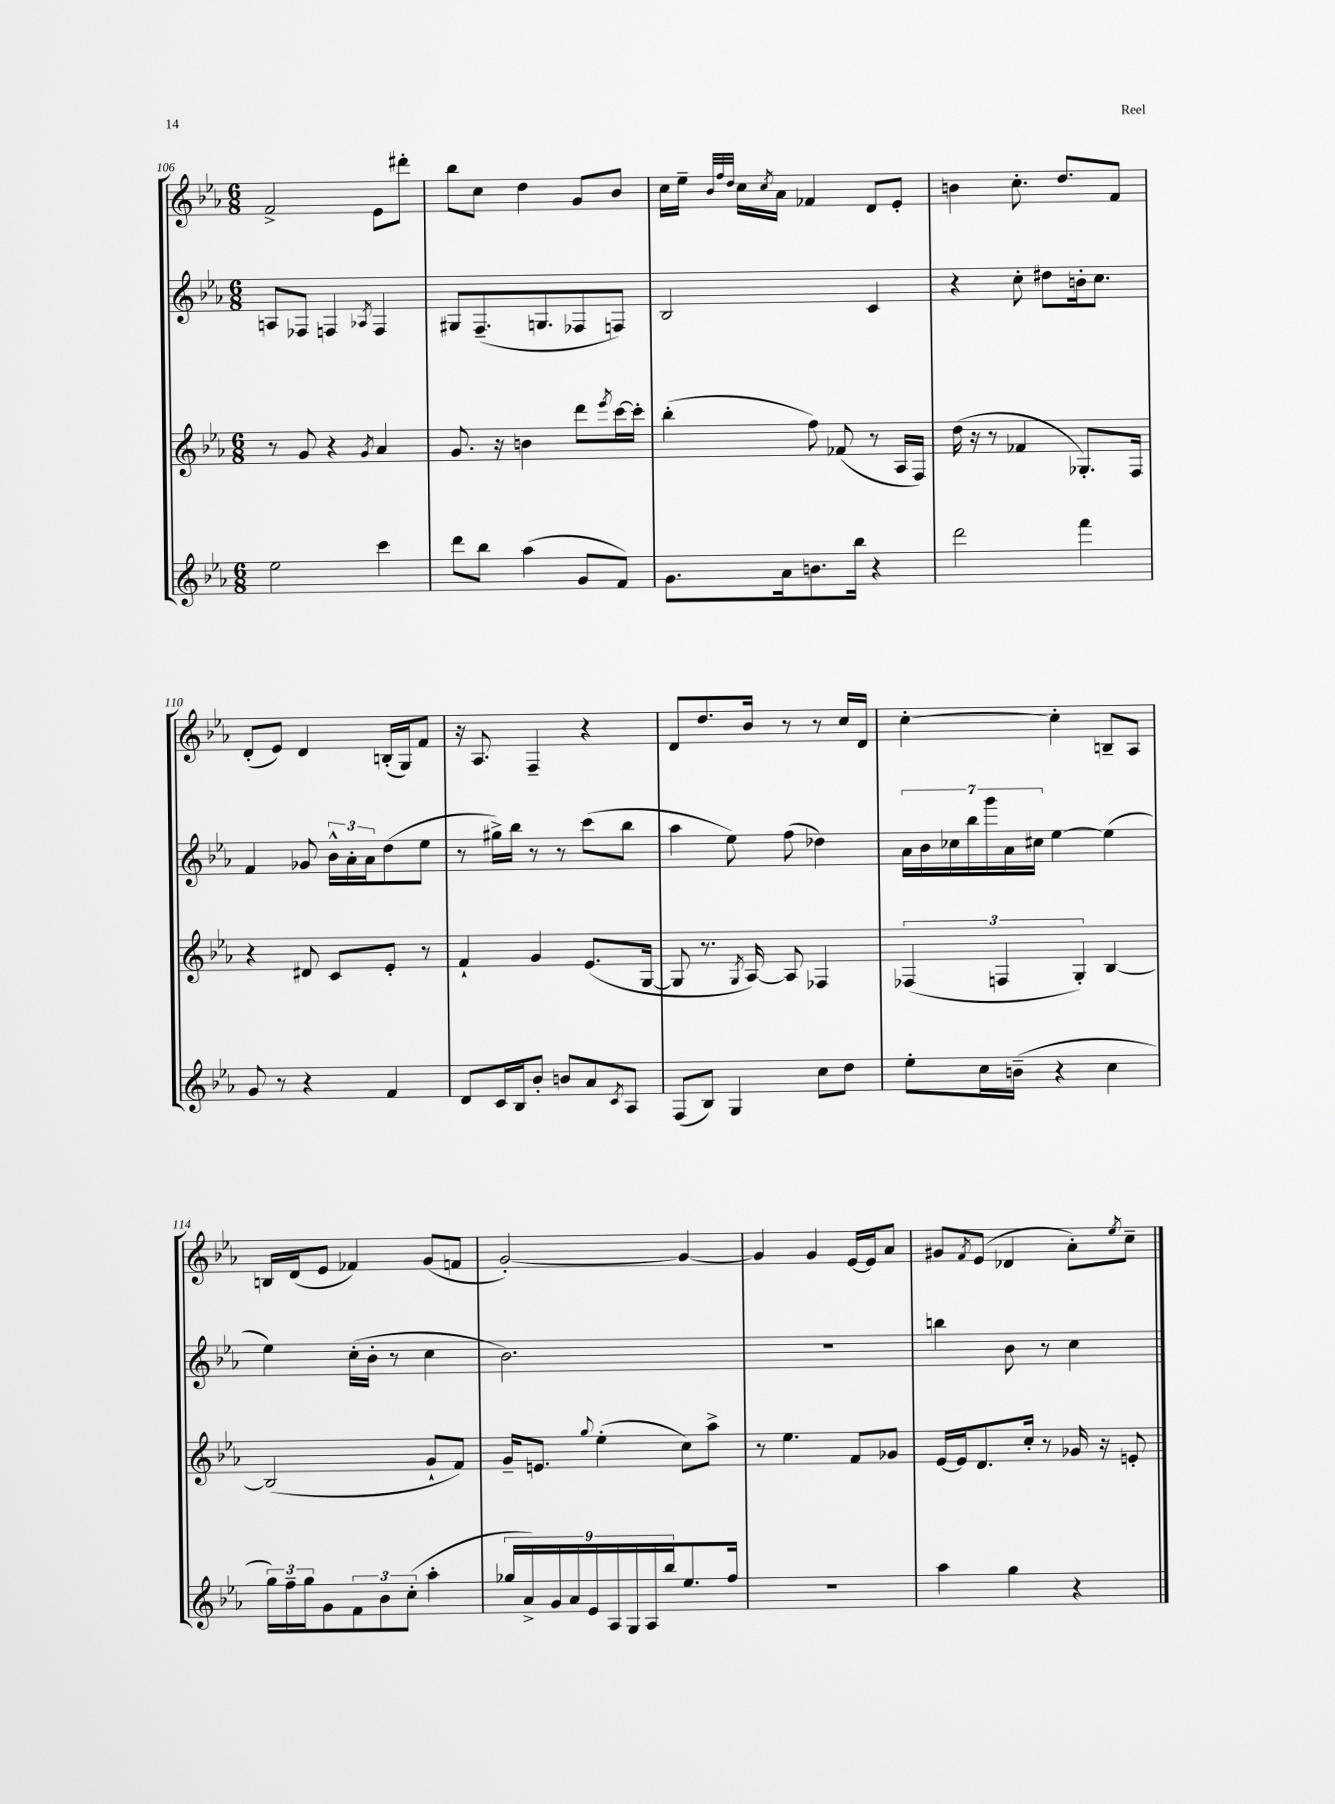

**kern	**kern	**kern	**kern
*staff4	*staff3	*staff2	*staff1
*clefG2	*clefG2	*clefG2	*clefG2
*k[b-e-a-]	*k[b-e-a-]	*k[b-e-a-]	*k[b-e-a-]
*M6/8	*M6/8	*M6/8	*M6/8
2ee-\	8r	8A/L	2f^/
.	8g/	8F-/J	.
.	4r	4F/	.
.	8qg/	8qA-/	.
4ccc\	4a-/	4F/	8e-\L
.	.	.	8ddd#'\J
=	=	=	=
8ddd\L	8.g/	8G#/L	8bb-\L
8bb-\J	.	(8.F~/	8cc\J
.	16r	.	.
(4aa-\	4b\	.	4dd\
.	.	8.G/	.
8g/L	8ddd\L	8F-/	8g/L
.	8qeee-/	.	.
8f/J)	[16ccc\L	8F/J)	8b-/J
.	16ccc'\]JJ	.	.
=	=	=	=
8.g\L	(4bb-'\	2B-/	16cc\LL
.	.	.	16ee-~\JJ
.	.	.	32qqb-/LLL
.	.	.	32qqff/
.	.	.	32qqdd/JJJ
.	.	.	16cc\LL
.	.	.	8qcc/
16a-\k	.	.	16a-\JJ
8.b\	8ff\)	.	4f-/
.	(8f-/	.	.
16bb-\Jk	.	.	.
4r	8r	4c/	8d/L
.	16A-/LL	.	8e-'/J
.	16F/JJ)	.	.
=	=	=	=
2ddd\	(16dd\	4r	4b\
.	16r	.	.
.	8r	.	.
.	4f-/	8cc'\	8.cc'\
.	.	8dd#\L	.
.	.	.	8.dd/L
4fff\	8.G-'/L)	16b'\k	.
.	.	8.cc\J	.
.	.	.	8f/J
.	16F/Jk	.	.
=	=	=	=
8g/	4r	4f/	(8d'/L
8r	.	.	8e-/J)
4r	8d#/	8g-/	4d/
.	8c/L	24b-^^\LL	.
.	.	24a-'\	.
.	.	24a-\J	.
4f/	8e-'/J	(8dd\	(16B'/LL
.	.	.	16G/J)
.	8r	8ee-\J	8f/J
=	=	=	=
8d/L	4f`/	8r	16r
.	.	.	8.A-/
16c/L	.	16gg#^\LL)	.
16B-/J	.	16bb-\JJ	.
8b-'/J	4g/	8r	4F~/
8b/L	.	8r	.
8a-/	(8.e-/L	(8ccc\L	4r
8qc/	.	.	.
8A-/J	.	8bb-\J	.
.	[16G/Jk	.	.
=	=	=	=
(8F/L	8G/]	4aa-\	8d/L
8B-/J)	8.r	.	8.dd/
4G/	.	8ee-\)	.
.	8qG/	.	.
.	[16A-/)	.	16b-/Jk
.	8A-/]	(8ff\	8r
8cc\L	4F-/	4dd-\)	8r
8dd\J	.	.	16cc/LL
.	.	.	16d/JJ
=	=	=	=
8ee-'\L	(6F-/	28a-\LL	[4cc'\
.	.	28b-\	.
.	.	28cc-\	.
.	.	28bb-\	.
16cc\L	.	.	.
.	.	28ggg\	.
.	6F/	.	.
.	.	28a-\	.
(16b~\JJ	.	.	.
.	.	28cc#\JJ	.
4r	.	[4ee-\	4cc'\]
.	6G'/)	.	.
4cc\	[4B-/	(4ee-\]	8B~/L
.	.	.	8A-/J
=	=	=	=
24gg\LL)	(2B-/]	4ee-\)	16B/LL
24ff~\	.	.	.
.	.	.	(16d/J
24gg\J	.	.	.
8g\	.	.	8e-/J
12f\	.	(16cc'\LL	4f-/)
.	.	16b-'\JJ	.
12b-\	.	.	.
.	.	8r	.
(12cc'\J	.	.	.
4aa-'\	8g`/L	4cc\	(8g/L
.	8f/J)	.	8f/J
=	=	=	=
18gg-/LL	16g~/LK	2.b-\)	[2g'/)
18a-^/)	.	.	.
.	8.e/J	.	.
18g/	.	.	.
18a-/	.	.	.
18e-/	.	.	.
.	8qqgg/	.	.
.	(4ee-'\	.	.
18A-/	.	.	.
18G/	.	.	.
18A-/	.	.	.
18bb-/J	.	.	.
8.ee-/	8cc\L)	.	4g/_
.	8aa-^\J	.	.
16ff/Jk	.	.	.
=	=	=	=
2.r	8r	2.r	4g/]
.	4.ee-\	.	.
.	.	.	4g/
.	8f/L	.	[16e-/LL
.	.	.	16e-/]J
.	8g-/J	.	8a-/J
=	=	=	=
4aa-\	[16e-/LL	4bb\	8g#/L
.	16e-/]J	.	.
.	.	.	8qf/
.	8.d/	.	(8e-/J
4gg\	.	8b-\	4d-/
.	16cc'/Jk	.	.
.	8r	8r	.
4r	16g-/	4cc\	8a-'\L)
.	16r	.	.
.	.	.	8qee-/
.	8e'/	.	8cc~\J
==	==	==	==
*-	*-	*-	*-
